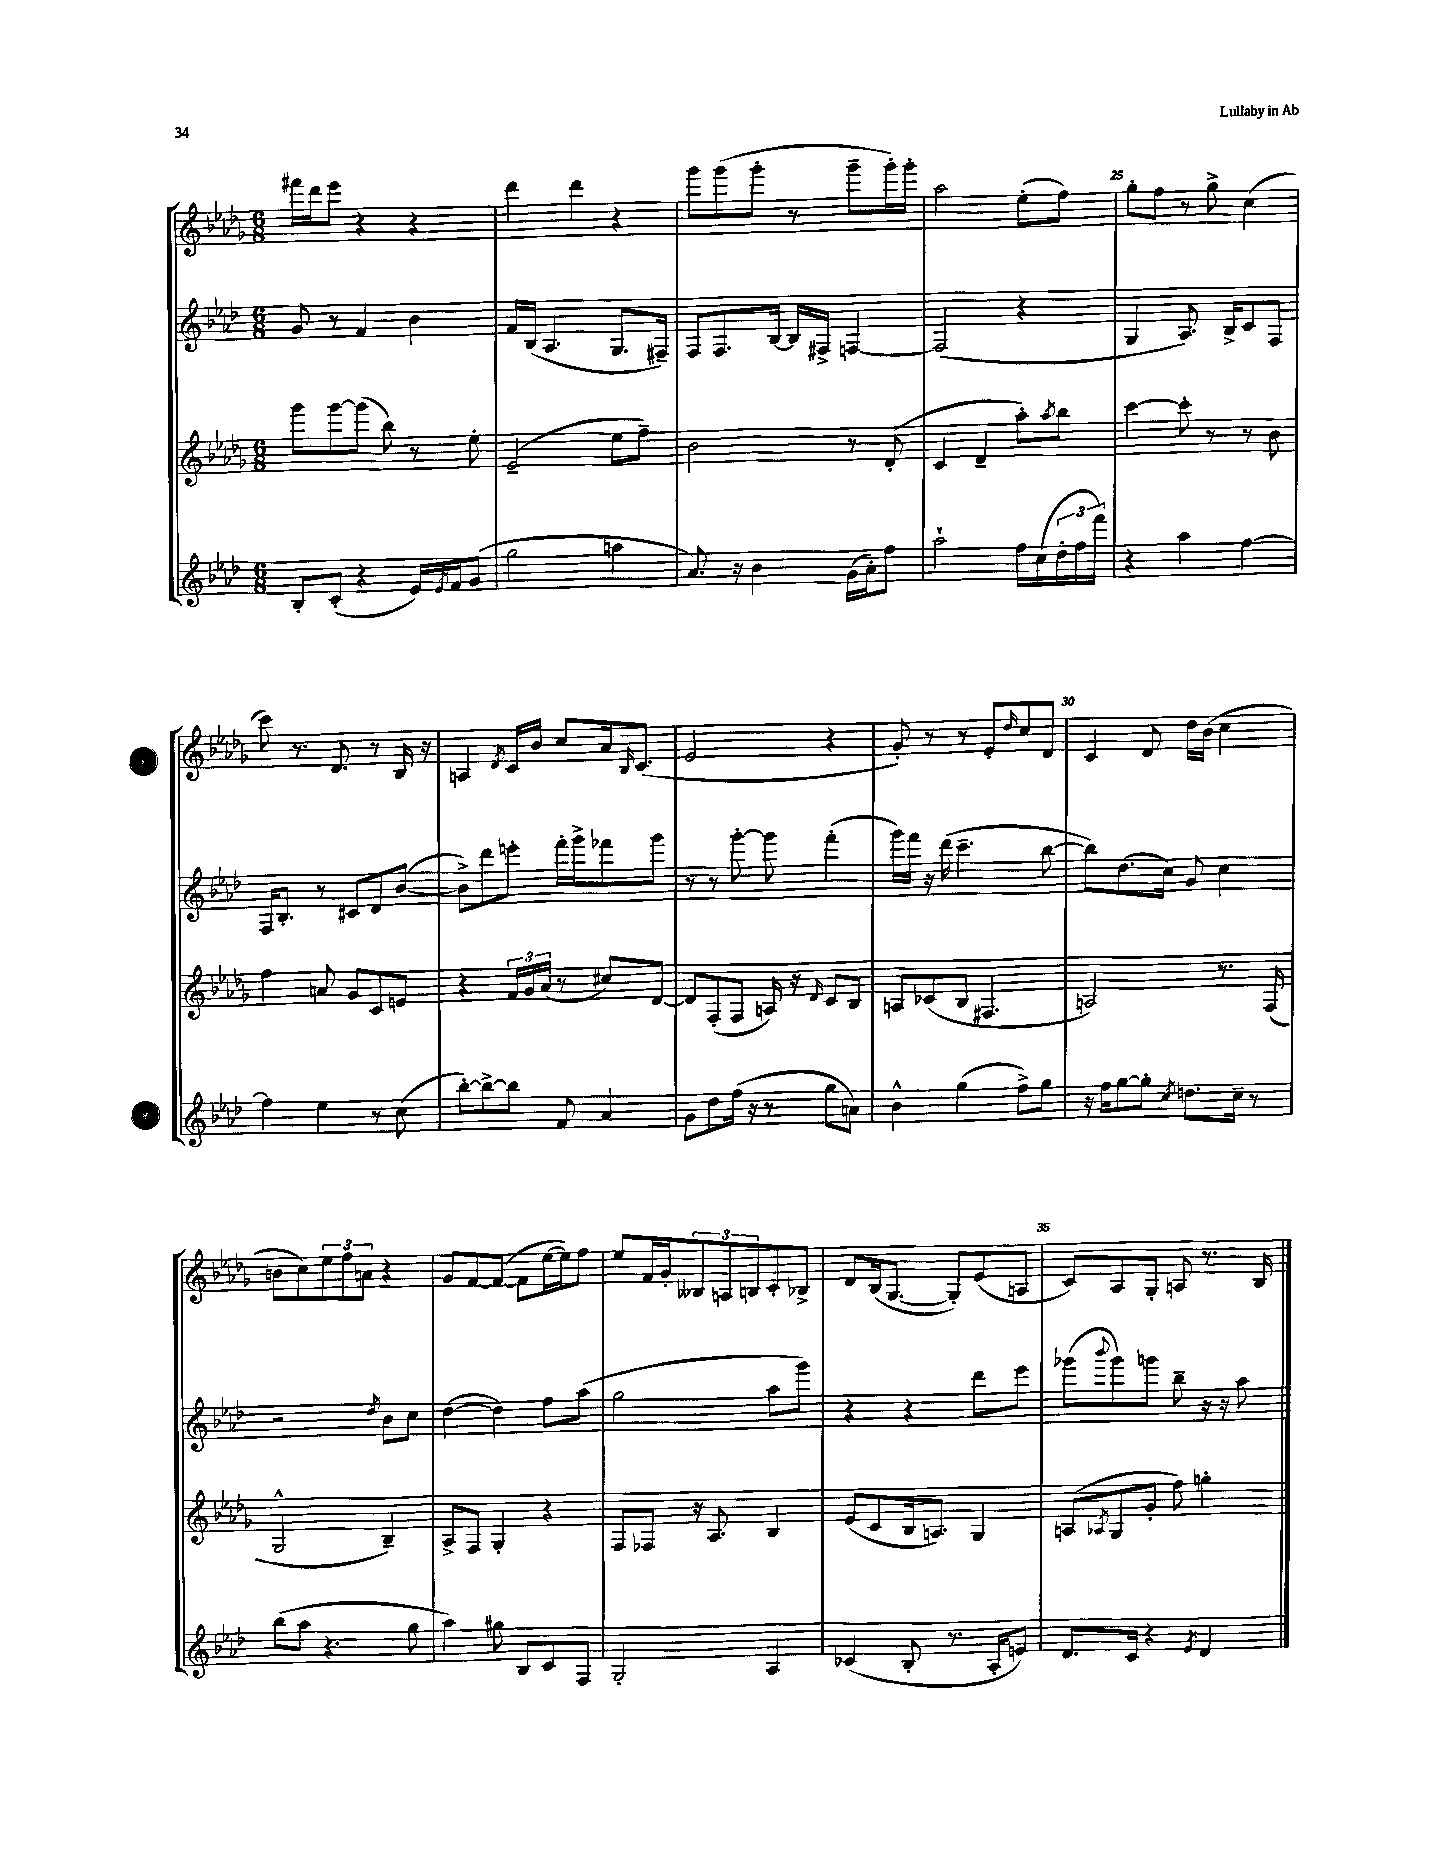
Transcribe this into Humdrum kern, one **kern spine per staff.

**kern	**kern	**kern	**kern
*staff4	*staff3	*staff2	*staff1
*clefG2	*clefG2	*clefG2	*clefG2
*k[b-e-a-d-]	*k[b-e-a-d-g-]	*k[b-e-a-d-]	*k[b-e-a-d-g-]
*M6/8	*M6/8	*M6/8	*M6/8
8B-'/L	8ggg-\L	8g/	16fff#\LL
.	.	.	16ddd-\J
(8c'/J	[8ggg-\	8r	8eee-\J
4r	(8ggg-\]J	4f/	4r
.	8bb-\)	.	.
16e-/LL)	8r	4b-\	4r
8qe-/	.	.	.
16f/J	.	.	.
(8g/J	8ee-'\	.	.
=	=	=	=
2gg\	(2e-~/	16f/LL	4ddd-\
.	.	(16B-/JJ	.
.	.	4.A-/	.
.	.	.	4ddd-\
4aa\	8ee-\L	8.G/L	4r
.	8ff~\J)	.	.
.	.	16F#~/Jk)	.
=	=	=	=
8.a-/)	2b-\	8F/L	8ggg-\L
.	.	8.F/	(8ggg-\
16r	.	.	.
4b-\	.	.	8ggg-'\J
.	.	[16B-/Jk	.
.	.	16B-/]LL	8r
.	.	16F#^/JJ	.
(16g\LL	8r	[4F/	8ggg-~\L
16a-'\J)	.	.	.
8ff\J	(8d-'/	.	16ggg-'\L)
.	.	.	16ggg-'\JJ
=	=	=	=
2aa-`\	4c/	(2F/]	2aa-\
.	4d-~/	.	.
16ff\LL	8aa-'\L)	4r	(8ee-'\L
(16cc\	.	.	.
.	8qaa-/	.	.
24dd-'\	8bb-\J	.	8ff\J)
24ff\	.	.	.
24fff\JJ)	.	.	.
=	=	=	=
4r	[4ccc\	4G/	8gg-'\L
.	.	.	8ff\J
4aa-\	8ccc'\]	8.A-/)	8r
.	8r	.	8gg-^\
.	.	16B-^/LK	.
[4ff\	8r	8c/	(4cc\
.	8b-\	8F/J	.
=	=	=	=
4ff\]	4ff\	16F/LK	8ccc\)
.	.	8.B-'/J	.
.	.	.	8.r
4ee-\	8a/	8r	.
.	.	.	8.d-/
.	8g-/L	8c#/L	.
8r	8c/	8d-/	8r
(8cc\	8e/J	([8b-/J	16B-/
.	.	.	16r
=	=	=	=
[8bb-'\L)	4r	8b-^\]L)	4A/
8bb-^\_	.	8ddd-\	.
.	.	.	8qd-/
8bb-\]J	24f/LL	8eee'\J	16c/LL
.	24g-/	.	.
.	.	.	16b-/JJ
.	(24a-/JJ	.	.
8f/	8r	16fff'\LL	8cc/L
.	.	16ggg^\J	.
4a-/	8cc#/L)	8fff-\	16a-/k
.	.	.	16qqB-/
.	.	.	(8.c/J
.	[8d-/J	8ggg\J	.
=	=	=	=
8g\L	8d-/]L	8r	2e-/
8dd-\	(8F'/	8r	.
(16ff\Jk	8F/J	[8ggg'\	.
16r	.	.	.
8r	16A/)	8ggg\]	.
.	16r	.	.
.	16qqd-/	.	.
8gg\L	8c/L	(4fff'\	4r
8a\J)	8B-/J	.	.
=	=	=	=
4b-^^\	8A/L	16ggg\LL)	8g-'/)
.	.	16fff\JJ	.
.	(8c-/	16r	8r
.	.	(16ddd-\	.
(4gg\	8B-/J	4.ccc~\	8r
.	4.F#/	.	8e-'/L
.	.	.	16qqdd-/
8ff^\L)	.	.	8cc/
8gg\J	.	[8bb-\	8d-/J
=	=	=	=
16r	2A/)	8bb-\]L)	4c/
16ff\LK	.	.	.
[8gg\	.	(8.dd-\	.
8gg'\]J	.	.	8d-/
.	.	16cc\Jk)	.
8qcc/	.	.	.
8.dd\L	.	8g/	16dd-\LL
.	.	.	(16b-\JJ
.	8.r	4cc\	4cc\
16cc~\Jk	.	.	.
8r	.	.	.
.	(16F/	.	.
=	=	=	=
(8bb-\L	2G-^^/	2r	8b\L
8aa-\J	.	.	8cc\)
4.r	.	.	12ee-\
.	.	.	12ff\
.	.	.	12a\J
.	.	8qdd-/	.
.	4B-~/)	8b-\L	4r
8gg\	.	8cc\J	.
=	=	=	=
4aa-\)	8A-^/L	([4dd-\	8g-/L
.	8F/J	.	[8f/
8gg#\	4G-'/	4dd-\])	(8f/_J
8B-/L	.	.	8f\]L
8c/	4r	8ff\L	[16ee-\L
.	.	.	16ee-\]J)
8F/J	.	(8aa-\J	8ff\J
=	=	=	=
2G'/	8F/L	2gg\	8ee-/L
.	8F-/J	.	16f/L
.	.	.	16g-'/J
.	16r	.	12B--/
.	8.A-/	.	.
.	.	.	12A/
.	.	.	12B/
4A-/	4B-/	8aa-\L	8c'/
.	.	8ggg\J)	8B-^/J
=	=	=	=
(4c-/	(8e-/L	4r	8d-/L
.	8c/	.	(16B-/k
.	.	.	[8.G-/J
8B-'/	16B-/k	4r	.
.	8.A/J)	.	.
8.r	.	.	8G-'/]L)
.	4G-/	8ddd-\L	(8e-/
16A-'/LK	.	.	.
8e/J)	.	8eee-\J	8A/J
=	=	=	=
8.d-/L	(8A/L	(8ggg-\L	8c/L)
.	8qA-/	8qqbbb-/	.
.	8G-/	8ggg-\)	8A-/
16c/Jk	.	.	.
4r	8g-'/J	8ggg\J	8G-'/J
.	8ff\)	8bb-~\	8A/
8qe-/	.	.	.
4d-/	4gg'\	16r	8.r
.	.	16r	.
.	.	8aa-\	.
.	.	.	16B-/
==	==	==	==
*-	*-	*-	*-
